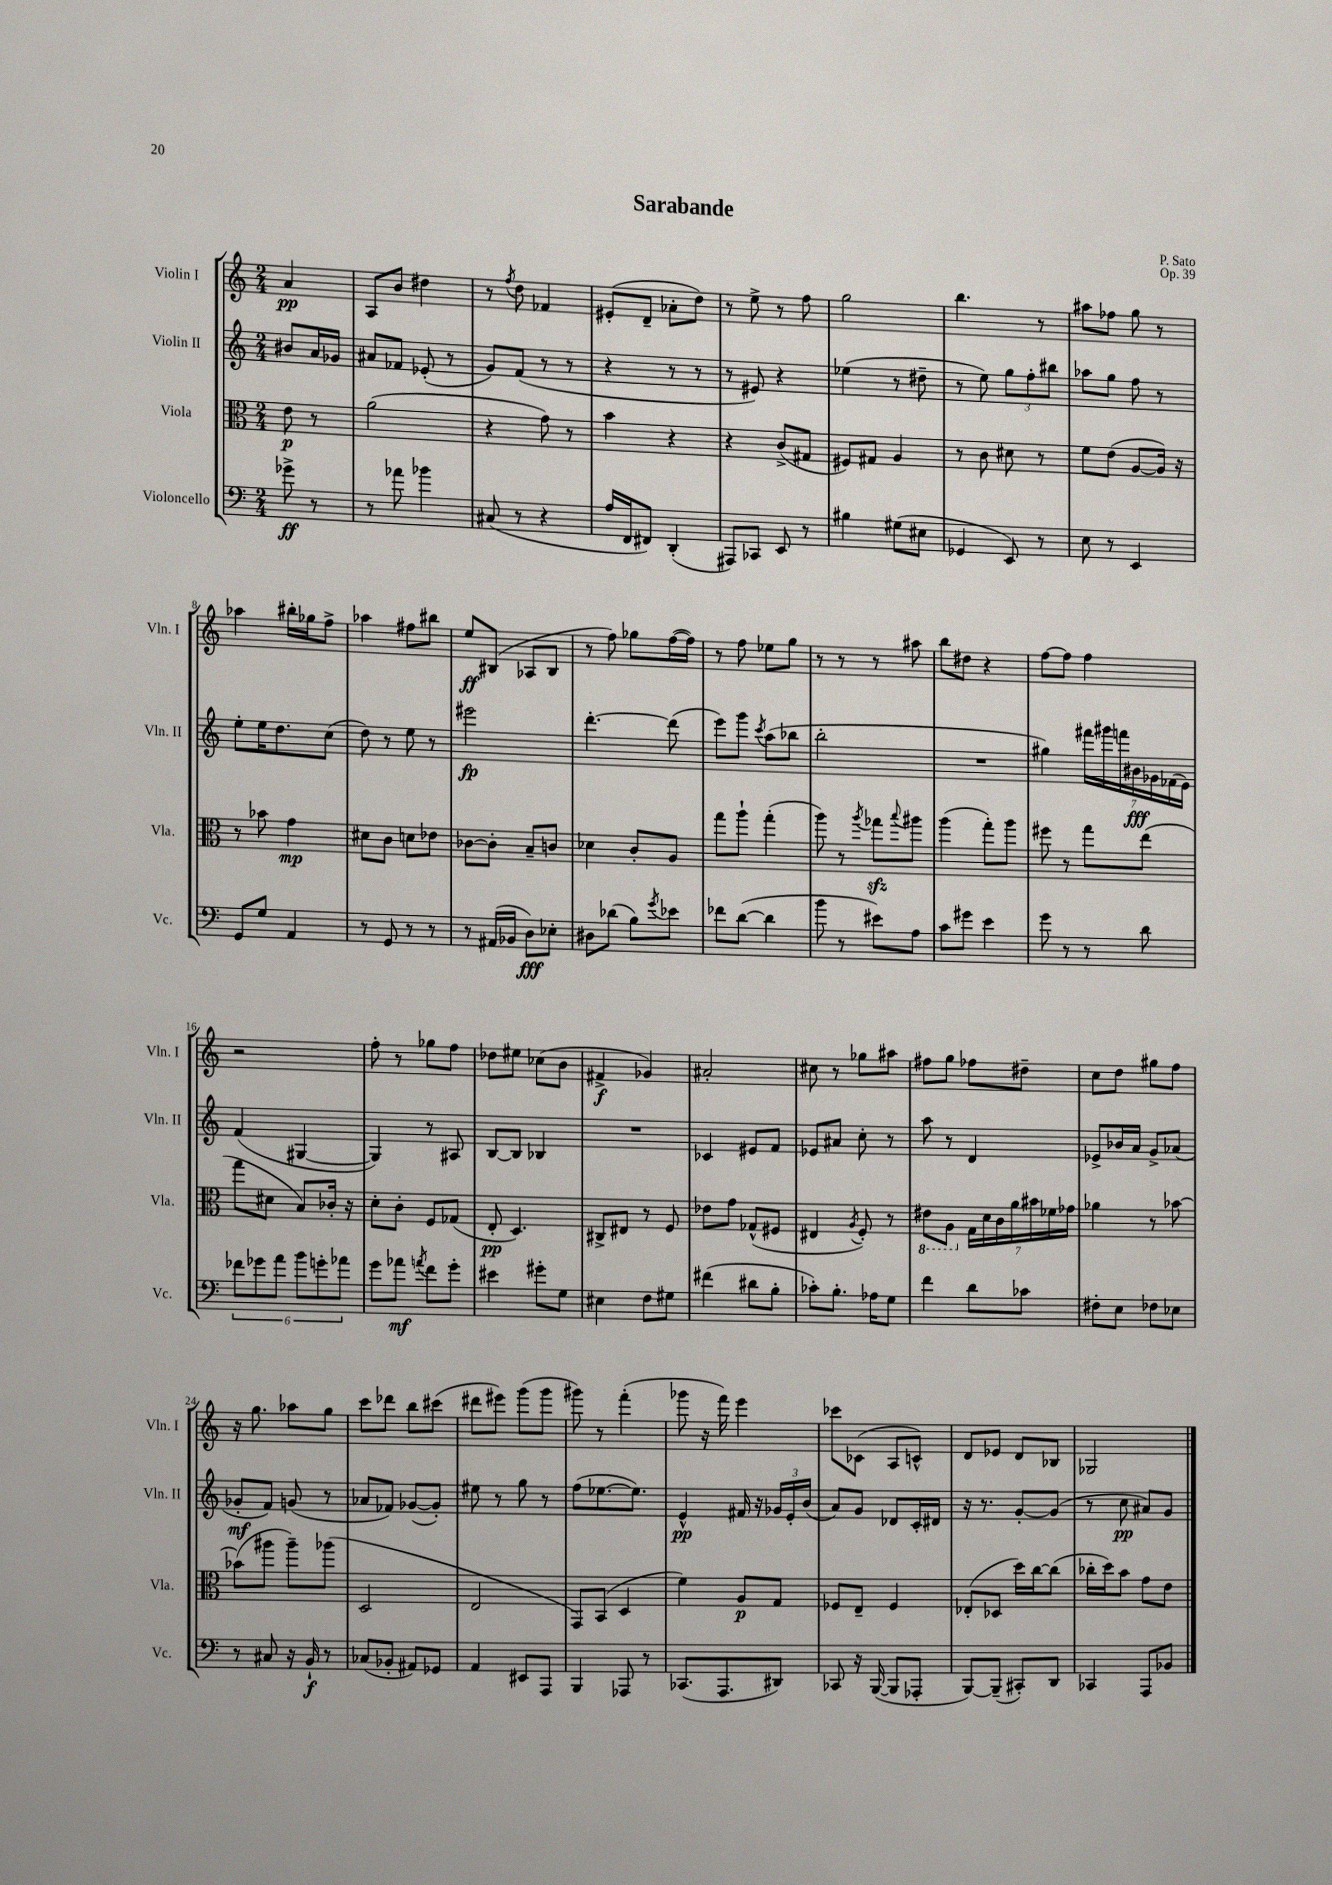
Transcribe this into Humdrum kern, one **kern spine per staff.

**kern	**kern	**kern	**kern
*staff4	*staff3	*staff2	*staff1
*clefF4	*clefC3	*clefG2	*clefG2
*k[]	*k[]	*k[]	*k[]
*M2/4	*M2/4	*M2/4	*M2/4
8g-^	8e	8b#	4a
8r	8r	16a	.
.	.	16g-	.
=	=	=	=
8r	(2a	8a#	8A
8a-	.	8f-	8b
4b-	.	(8e-'	4dd#
.	.	8r	.
=	=	=	=
(8C#	4r	8g)	8r
.	.	.	8qff
8r	.	(8f	8dd
4r	8g)	8r	4f-
.	8r	8r	.
=	=	=	=
16A	4b	4r	(8e#'
16FF	.	.	.
8FF#)	.	.	8d~
(4DD'	4r	8r	8a-'
.	.	8r	8dd)
=	=	=	=
8AAA#)	4r	8r	8r
8CC-	.	8e#)	8ee^
8EE	(8c^	4r	8r
8r	8G#	.	8ff
=	=	=	=
4B#	8F#)	(4ee-	2gg
.	8G#	.	.
(8G#	4A	8r	.
8E#	.	8dd#~	.
=	=	=	=
4GG-	8r	8r	4.bb
.	8c	8ee)	.
8EE)	8d#	12gg	.
.	.	12ff'	.
8r	8r	.	8r
.	.	12bb#	.
=	=	=	=
8E	8f	8aa-	8aa#
8r	(8e	8gg	8ff-
4EE	[8A	8ff	8gg
.	16A])	8r	8r
.	16r	.	.
=	=	=	=
8GG	8r	8ee'	4aa-
8G	8b-	16ee	.
.	.	8.dd	.
4AA	4g	.	16bb#'
.	.	.	16gg-
.	.	(8cc	8ff^
=	=	=	=
8r	8d#	8dd)	4aa-
8GG	8c	8r	.
8r	8d	8ee	8ff#
8r	8e-	8r	8bb#
=	=	=	=
8r	[8c-	2eee#	8ee
(16AA#	8c-']	.	(8B#
16BB-	.	.	.
8D)	8B~	.	8A-
8E-'	8c	.	8B#
=	=	=	=
8D#	4d-	[4.ddd'	8r
(8d-	.	.	8ff)
8B)	8c'	.	8gg-
8qg	.	.	.
8e-	8A	(8ddd]	([16ff
.	.	.	16ff])
=	=	=	=
8f-	8gg	8eee)	8r
([8d	8aa`	8ggg	8ff
.	.	8qccc	.
4d]	(4gg'	(8aa	8ee-
.	.	8bb-	8gg
=	=	=	=
8b	8aa)	2bb'	8r
8r	8r	.	8r
.	8qaa	.	.
8e#)	8gg-	.	8r
.	8qqbb	.	.
8A	8aa#	.	8aa#
=	=	=	=
8c	(4aa	2r	8bb
8g#	.	.	8dd#
4e	8gg')	.	4r
.	8aa	.	.
=	=	=	=
8g	8ff#	4gg#)	[8ff
8r	8r	.	8ff]
8r	8gg	28fff#	4ff
.	.	28ggg#	.
.	.	28fff	.
.	.	28b#	.
8d	(8ee	.	.
.	.	28g-	.
.	.	(28f-	.
.	.	28e)	.
=	=	=	=
12f-	8gg	(4f	2r
12g-	.	.	.
.	8d#	.	.
12a	.	.	.
12b	8B)	[4G#	.
12g'	.	.	.
.	16c-'	.	.
12a-	.	.	.
.	16r	.	.
=	=	=	=
8g	8d'	4G#])	8ff'
8a-	8c'	.	8r
8qa	.	.	.
8f	8F	8r	8gg-
8g'	(8G-	8A#	8ff
=	=	=	=
4e#	8E'	[8B	8dd-
.	4.D)	8B]	8ee#
8g#'	.	4B-	(8cc-
8G	.	.	8b
=	=	=	=
4E#	8C#^	2r	4f#^
.	8E#	.	.
8F	8r	.	4g-)
8G#	8F	.	.
=	=	=	=
(4f#	8e-	4c-	2a#'
.	8g	.	.
8d#	(8G-^^	8e#	.
8B'	8F#	8f	.
=	=	=	=
8c-')	4E#	8e-	8cc#
8.B'	.	8a#	8r
.	8qA	.	.
.	8F')	8cc'	8gg-
16A-	.	.	.
8G	8r	8r	8aa#
=	=	=	=
4f	8E#	8aa	8ff#
.	8AA	8r	8gg
8d	28G	4d	8ff-
.	28d	.	.
.	28c	.	.
.	28a	.	.
8c-	.	.	8dd#~
.	28b#	.	.
.	28f-	.	.
.	28g-	.	.
=	=	=	=
8F#'	4a-	8e-^	8cc
8E	.	16b-	8dd
.	.	16a	.
8F-	8r	8g^	8gg#
8E-	[8b-	(8a-	8ff
=	=	=	=
8r	(8b-]	8g-'	16r
.	.	.	8.gg
8C#	8aa#	8f)	.
16r	8aa#~)	(8g	8aa-
16BB`	.	.	.
8r	(8aa-	8r	8gg
=	=	=	=
(8C-	2D	8a-	8ccc
8BB-'	.	8f-)	8ddd-
8AA#)	.	([8g-	8bb
8GG-	.	8g-'])	(8ccc#
=	=	=	=
4AA	2E	8ee#	8ddd#
.	.	8r	8eee#)
8EE#	.	8gg	(8ggg
8AAA	.	8r	8ggg
=	=	=	=
4BBB	8GG)	(8ff	8ggg#)
.	(8BB	[8.ee-	8r
8AAA-	4D	.	(4fff'
.	.	8.ee-])	.
8r	.	.	.
=	=	=	=
(8.CC-	4f)	4e^^	8ggg-
.	.	.	16r
8.AAA	.	.	16fff)
.	8A	16f#	4eee
.	.	16r	.
8DD#)	8G	24g-	.
.	.	24e'	.
.	.	(24b	.
=	=	=	=
8CC-	8F-	8a)	8ccc-
16r	8E~	8g	(8c-
([16BBB	.	.	.
8BBB]	4F-	8d-	8A
8AAA-'	.	16c'	8c^^)
.	.	16d#	.
=	=	=	=
[8BBB)	(8E-'	16r	8d
.	.	8.r	.
(8BBB~]	8D-	.	8e-
8CC#')	16dd)	[8g'	8d
.	[16cc	.	.
8DD	(8cc]	(8g]	8B-
=	=	=	=
4CC-	16cc-'	8r	2G-
.	16dd)	.	.
.	8b	8cc	.
8AAA	8g	8a#)	.
8BB-	8e	8g	.
==	==	==	==
*-	*-	*-	*-
